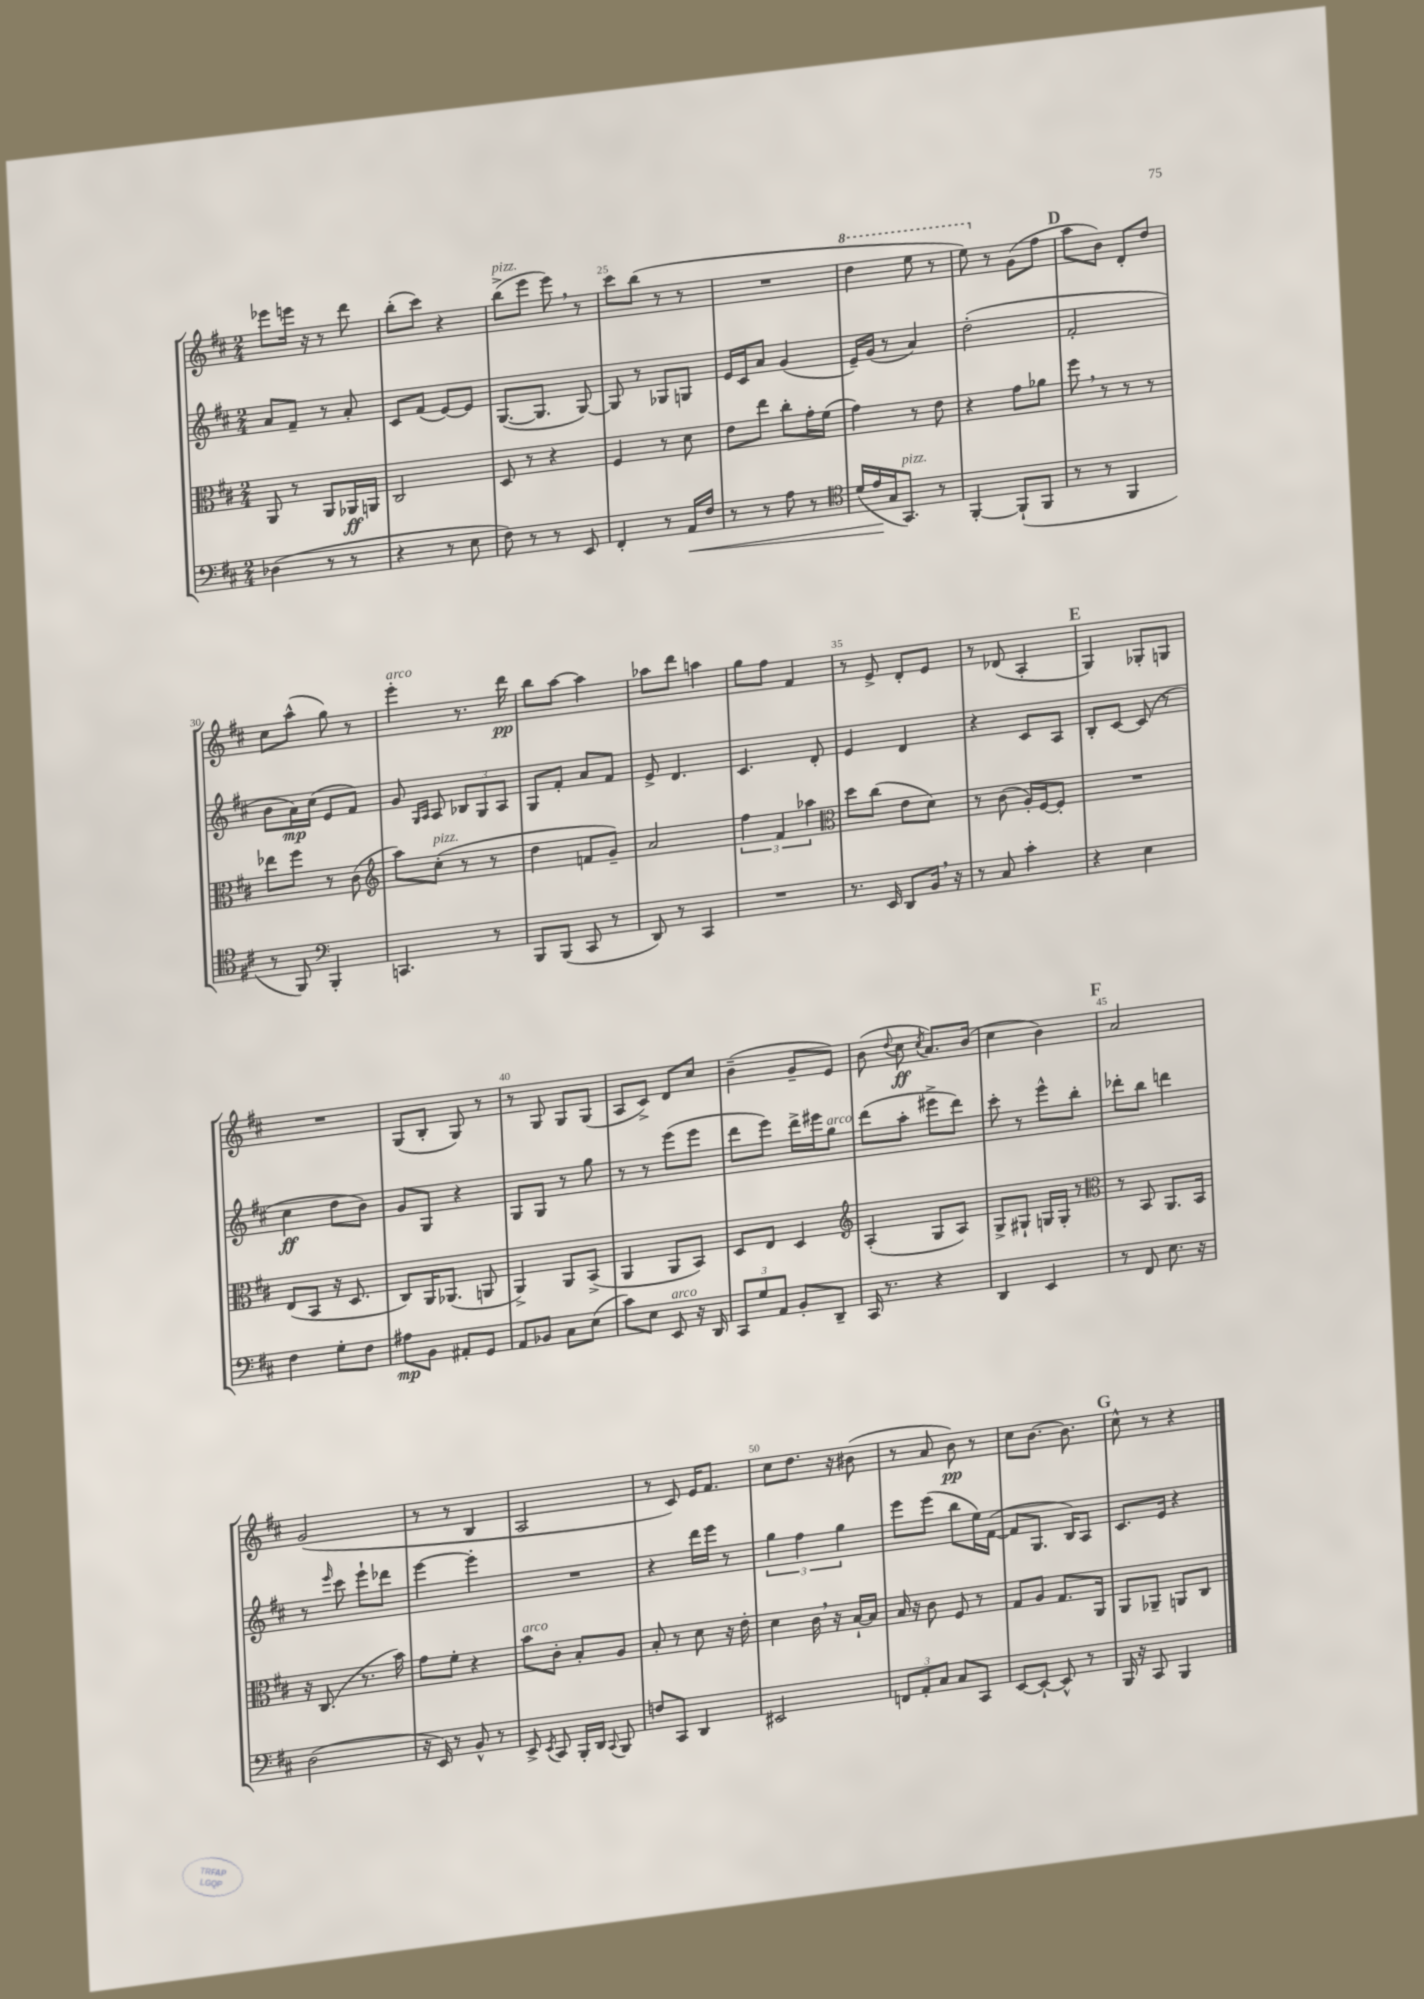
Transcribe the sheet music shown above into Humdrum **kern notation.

**kern	**dynam	**kern	**dynam	**kern	**dynam	**kern	**dynam
*part4	*part4	*part3	*part3	*part2	*part2	*part1	*part1
*staff4	*staff4	*staff3	*staff3	*staff2	*staff2	*staff1	*staff1
*clefF4	*	*clefC3	*	*clefG2	*	*clefG2	*
*k[f#c#]	*	*k[f#c#]	*	*k[f#c#]	*	*k[f#c#]	*
*M2/4	*	*M2/4	*	*M2/4	*	*M2/4	*
=22	=22	=22	=22	=22	=22	=22	=22
(4D-X\	.	8AA/	.	8a/L	.	8eee-X\L	.
.	.	8r	.	8f#~/J	.	16eeen\Jk	.
.	.	.	.	.	.	16r	.
8r	.	8AA/L	.	8r	.	8r	.
8r	.	16AA-X/L	ff	8a'/	.	8ddd\	.
.	.	16AAn/JJ	.	.	.	.	.
=23	=23	=23	=23	=23	=23	=23	=23
4r	.	2C#/	.	8c#/L	.	(8bb'\L	.
.	.	.	.	(8f#/J	.	8ccc#\J)	.
8r	.	.	.	[8e/L)	.	4r	.
8E\	.	.	.	8e/J]	.	.	.
=24	=24	=24	=24	=24	=24	=24	=24
!	!	!	!	!	!	!LO:TX:a:i:t=pizz.	!
8F#\)	.	8D/	.	([8.G/L	.	(8bb^\L	.
8r	.	8r	.	.	.	8eee\J	.
.	.	.	.	8.G/J]	.	.	.
8r	.	4r	.	.	.	8eee,\)	.
8EE/	.	.	.	[8G/)	.	8r	.
=25	=25	=25	=25	=25	=25	=25	=25
4FF#'/	.	4F#/	.	8G/]	.	8ccc#\L	.
.	.	.	.	8r	.	(8bb\J	.
8r	.	8r	.	8G-X/L	.	8r	.
!	!LO:HP:b	!	!	!	!	!	!
16AA/LL	<	8d\	.	8Gn/J	.	8r	.
16F#/JJ	.	.	.	.	.	.	.
=26	=26	=26	=26	=26	=26	=26	=26
8r	.	8e\L	.	16e/LL	.	2r	.
.	.	.	.	16c#/J	.	.	.
8r	.	8ee\J	.	8a/J	.	.	.
8A\	.	8cc#'\L	.	(4g/	.	.	.
8r	.	16g'\L	.	.	.	.	.
.	.	(16f#\JJ	.	.	.	.	.
=27	=27	=27	=27	=27	=27	=27	=27
*clefC4	*	*	*	*	*	*	*
*	*	*	*	*	*	*8va	*
(16d/LL	.	4g\)	.	16e~/LL)	.	4ddd\	.
16e/	.	.	.	(16g/JJ	.	.	.
16G/J	[	.	.	8r	.	.	.
!LO:TX:a:i:t=pizz.	!	!	!	!	!	!	!
8.GG/J)	.	.	.	.	.	.	.
.	.	8r	.	4a/)	.	8eee\	.
8r	.	8e\	.	.	.	8r	.
=28	=28	=28	=28	=28	=28	=28	=28
[4FF#'/	.	4r	.	(2dd'\	.	8eee\)	.
*	*	*	*	*	*	*X8va	*
.	.	.	.	.	.	8r	.
(8FF#`/L]	.	8g\L	.	.	.	(8g\L	.
8FF#/J	.	8a-X\J	.	.	.	8ff#\J	.
!!LO:REH:place=s1:t=D
=29	=29	=29	=29	=29	=29	=29	=29
8r	.	8ff#,\	.	2f#'/	.	8aa\L	.
8r	.	8r	.	.	.	8b\J)	.
4FF#/	.	8r	.	.	.	8d'/L	.
.	.	8r	.	.	.	8dd/J	.
!!LO:LB:g=z
=30	=30	=30	=30	=30	=30	=30	=30
8r	.	8ee-X\L	.	8b\L	.	8cc#\L	.
8FF#/)	.	8ff#\J	.	16a\L)	mp	(8aa^^\J	.
.	.	.	.	(16cc#\JJ	.	.	.
*clefF4	*	*	*	*	*	*	*
4BBB'/	.	8r	.	8e/L	.	8gg\)	.
.	.	(8c#\	.	8f#/J)	.	8r	.
=31	=31	=31	=31	=31	=31	=31	=31
*	*	*clefG2	*	*	*	*	*
!	!	!	!	!	!	!LO:TX:a:i:t=arco	!
4.CCn/	.	8aa\L)	.	8g/	.	4eee'\	.
.	.	.	.	16qqG/LL	.	.	.
.	.	.	.	16qqA/JJ	.	.	.
!	!	!LO:TX:a:i:t=pizz.	!	!	!	!	!
.	.	(8cc#'\J	.	8A/	.	.	.
.	.	8r	.	12B-X/L	.	8.r	.
.	.	.	.	12G/	.	.	.
8r	.	8r	.	.	.	.	.
.	.	.	.	12A/J	.	.	.
.	.	.	.	.	.	16ddd\	pp
=32	=32	=32	=32	=32	=32	=32	=32
8BBB/L	.	4dd\	.	8G/L	.	8bb\L	.
(8BBB/J	.	.	.	8f#'/J	.	[8aa\J	.
8CC#/	.	8fn/L	.	8a/L	.	4aa\]	.
8r	.	8g~/J)	.	8f#/J	.	.	.
=33	=33	=33	=33	=33	=33	=33	=33
8DD/)	.	2a/	.	8e^/	.	8aa-X\L	.
8r	.	.	.	4.d/	.	8ddd\J	.
4CC#/	.	.	.	.	.	4aan\	.
=34	=34	=34	=34	=34	=34	=34	=34
2r	.	6ff#\	.	4.c#/	.	8gg\L	.
.	.	.	.	.	.	8ff#\J	.
.	.	6f#/	.	.	.	.	.
.	.	.	.	.	.	4f#/	.
.	.	6aa-X\	.	.	.	.	.
.	.	.	.	8d'/	.	.	.
=35	=35	=35	=35	=35	=35	=35	=35
*	*	*clefC3	*	*	*	*	*
8.r	.	8dd\L	.	4e/	.	8r	.
.	.	(8cc#\J	.	.	.	8e^/	.
16EE/	.	.	.	.	.	.	.
8DD/L	.	8e\L	.	4d/	.	8d'/L	.
16BB,/Jk	.	8d\J)	.	.	.	8e/J	.
16r	.	.	.	.	.	.	.
=36	=36	=36	=36	=36	=36	=36	=36
8r	.	8r	.	4r	.	8r	.
8C#/	.	(8c#\	.	.	.	(8d-X/	.
4c#'\	.	16A'/LL)	.	8c#/L	.	4A'/	.
.	.	[16F#/J	.	.	.	.	.
.	.	8F#'/J]	.	8A/J	.	.	.
!!LO:REH:place=s1:t=E
=37	=37	=37	=37	=37	=37	=37	=37
4r	.	2r	.	8B'/L	.	4G/)	.
.	.	.	.	[8c#/J	.	.	.
4E\	.	.	.	(8c#/]	.	8G-X'/L	.
.	.	.	.	8r	.	8Gn/J	.
!!LO:LB:g=z
=38	=38	=38	=38	=38	=38	=38	=38
4F#\	.	(8E/L	.	4cc#\	ff	2r	.
.	.	8BB/J	.	.	.	.	.
8G'\L	.	16r	.	8dd\L	.	.	.
.	.	8.D/	.	.	.	.	.
8F#\J	.	.	.	8b\J)	.	.	.
=39	=39	=39	=39	=39	=39	=39	=39
8A#X\L	mp	8C#/L)	.	8g/L	.	(8G/L	.
8BB\J	.	16AA/K	.	8G/J	.	8B'/J	.
.	.	(8.AA-X/J	.	.	.	.	.
8AA#X'/L	.	.	.	4r	.	8G/)	.
8GG/J	.	8AAn/	.	.	.	8r	.
=40	=40	=40	=40	=40	=40	=40	=40
8AA/L	.	4AA^/)	.	8G/L	.	8r	.
8BB-X/J	.	.	.	8G/J	.	8G/	.
8C#\L	.	8AA/L	.	8r	.	8G/L	.
(8E\J	.	(8BB^/J	.	8gg\	.	(8G/J	.
=41	=41	=41	=41	=41	=41	=41	=41
8c#\L)	.	4AA/	.	8r	.	8A/L	.
8E\J	.	.	.	8r	.	8c#^/J)	.
!LO:TX:a:i:t=arco	!	!	!	!	!	!	!
8EE/	.	8AA/L	.	(8eee\L	.	8d/L	.
16r	.	8BB/J)	.	8eee\J	.	8cc#/J	.
16DD/	.	.	.	.	.	.	.
=42	=42	=42	=42	=42	=42	=42	=42
12CC#/L	.	8D/L	.	8ddd\L	.	(4b~\	.
12G/	.	.	.	.	.	.	.
.	.	8E/J	.	8eee\J)	.	.	.
12AA/J	.	.	.	.	.	.	.
8BB'/L	.	4D/	.	16ddd^\LL	.	8g~/L	.
.	.	.	.	16eee#X\J	.	.	.
!	!	!	!	!LO:TX:a:i:t=arco	!	!	!
8DD~/J	.	.	.	8gg\J	.	8e/J)	.
=43	=43	=43	=43	=43	=43	=43	=43
*	*	*clefG2	*	*	*	*	*
16CC#/	.	(4A'/	.	(8ddd\L	.	(8b\	.
8.r	.	.	.	.	.	.	.
.	.	.	.	.	.	8qqdd/	.
.	.	.	.	8aa'\J	.	8cc#\	ff
.	.	.	.	.	.	8qcc#/	.
4r	.	8G/L	.	8eee#X^\L	.	8.a/L)	.
.	.	8A/J)	.	8ddd\J)	.	.	.
.	.	.	.	.	.	(16b/Jk	.
=44	=44	=44	=44	=44	=44	=44	=44
4DD/	.	8G^/L	.	8ccc#'\	.	4cc#\	.
.	.	8G#X`/J	.	8r	.	.	.
4EE/	.	16Gn/LL	.	8eee^^\L	.	4b\)	.
.	.	16G'/JJ	.	.	.	.	.
.	.	8r	.	8bb'\J	.	.	.
!!LO:REH:place=s1:t=F
=45	=45	=45	=45	=45	=45	=45	=45
*	*	*clefC3	*	*	*	*	*
8r	.	8r	.	8ddd-X'\L	.	2a/	.
8FF#/	.	8BB/	.	8bb\J	.	.	.
8.E\	.	8.AA/L	.	4dddn\	.	.	.
16r	.	16BB/Jk	.	.	.	.	.
!!LO:LB:g=z
=46	=46	=46	=46	=46	=46	=46	=46
(2D\	.	16r	.	8r	.	(2g/	.
.	.	(8.C#/	.	.	.	.	.
.	.	.	.	16qqeee/	.	.	.
.	.	.	.	8ccc#\	.	.	.
.	.	8.r	.	8eee`\L	.	.	.
.	.	.	.	8ddd-X\J	.	.	.
.	.	16b\)	.	.	.	.	.
=47	=47	=47	=47	=47	=47	=47	=47
16r	.	8g\L	.	[4eee\	.	8r	.
16EE/)	.	.	.	.	.	.	.
8r	.	8f#'\J	.	.	.	8r	.
8BB^^/	.	4r	.	4eee'\]	.	4B/	.
8r	.	.	.	.	.	.	.
=48	=48	=48	=48	=48	=48	=48	=48
!	!	!LO:TX:a:i:t=arco	!	!	!	!	!
8EE^/	.	8b\L	.	2r	.	2A/	.
8qEE/	.	.	.	.	.	.	.
8CC#/	.	8c#'\J	.	.	.	.	.
16BBB'/LL	.	8B'/L	.	.	.	.	.
16DD/JJ	.	.	.	.	.	.	.
8qqCC#/	.	.	.	.	.	.	.
8BBB/	.	8A/J	.	.	.	.	.
=49	=49	=49	=49	=49	=49	=49	=49
8Fn/L	.	8B'/	.	4r	.	8r	.
8CC#/J	.	8r	.	.	.	8c#/)	.
4DD/	.	8d\	.	16ddd\LL	.	16e/KL	.
.	.	.	.	16eee\JJ	.	8.f#/J	.
.	.	16r	.	8r	.	.	.
.	.	16e'\	.	.	.	.	.
=50	=50	=50	=50	=50	=50	=50	=50
2EE#X/	.	4d\	.	6gg\	.	8cc#\L	.
.	.	.	.	.	.	8.dd\J	.
.	.	.	.	6ff#\	.	.	.
.	.	16c#,\	.	.	.	.	.
.	.	16r	.	.	.	16r	.
.	.	.	.	6gg\	.	.	.
.	.	[16B`/LL	.	.	.	(8b#X\	.
.	.	16B/JJ]	.	.	.	.	.
=51	=51	=51	=51	=51	=51	=51	=51
12FFn/L	.	16B/	.	8eee\L	.	8r	.
.	.	16r	.	.	.	.	.
12AA'/	.	.	.	.	.	.	.
.	.	8c#\	.	(8eee\J	.	8a/	.
12C#/J	.	.	.	.	.	.	.
8C#/L	.	8F#/	.	8bb\L	.	8b\)	pp
8CC#/J	.	8r	.	16ee\L)	.	8r	.
.	.	.	.	([16f#\JJ	.	.	.
=52	=52	=52	=52	=52	=52	=52	=52
[8EE/L	.	8G/L	.	8f#/L]	.	8cc#\L	.
8EE`/J_	.	8A/J	.	8.G/J	.	[8.b\J	.
8EE^^/]	.	8.G/L	.	.	.	.	.
.	.	.	.	16B/KL)	.	8.b\]	.
8r	.	.	.	8A/J	.	.	.
.	.	16AA/Jk	.	.	.	.	.
!!LO:REH:place=s1:t=G
=53	=53	=53	=53	=53	=53	=53	=53
16BBB/	.	8AA/L	.	8.c#/L	.	8cc#^^\	.
16r	.	.	.	.	.	.	.
8CC#/	.	8AA-X~/J	.	.	.	8r	.
.	.	.	.	16e/Jk	.	.	.
4BBB/	.	8AAn/L	.	4r	.	4r	.
.	.	8C#/J	.	.	.	.	.
==	==	==	==	==	==	==	==
*-	*-	*-	*-	*-	*-	*-	*-
